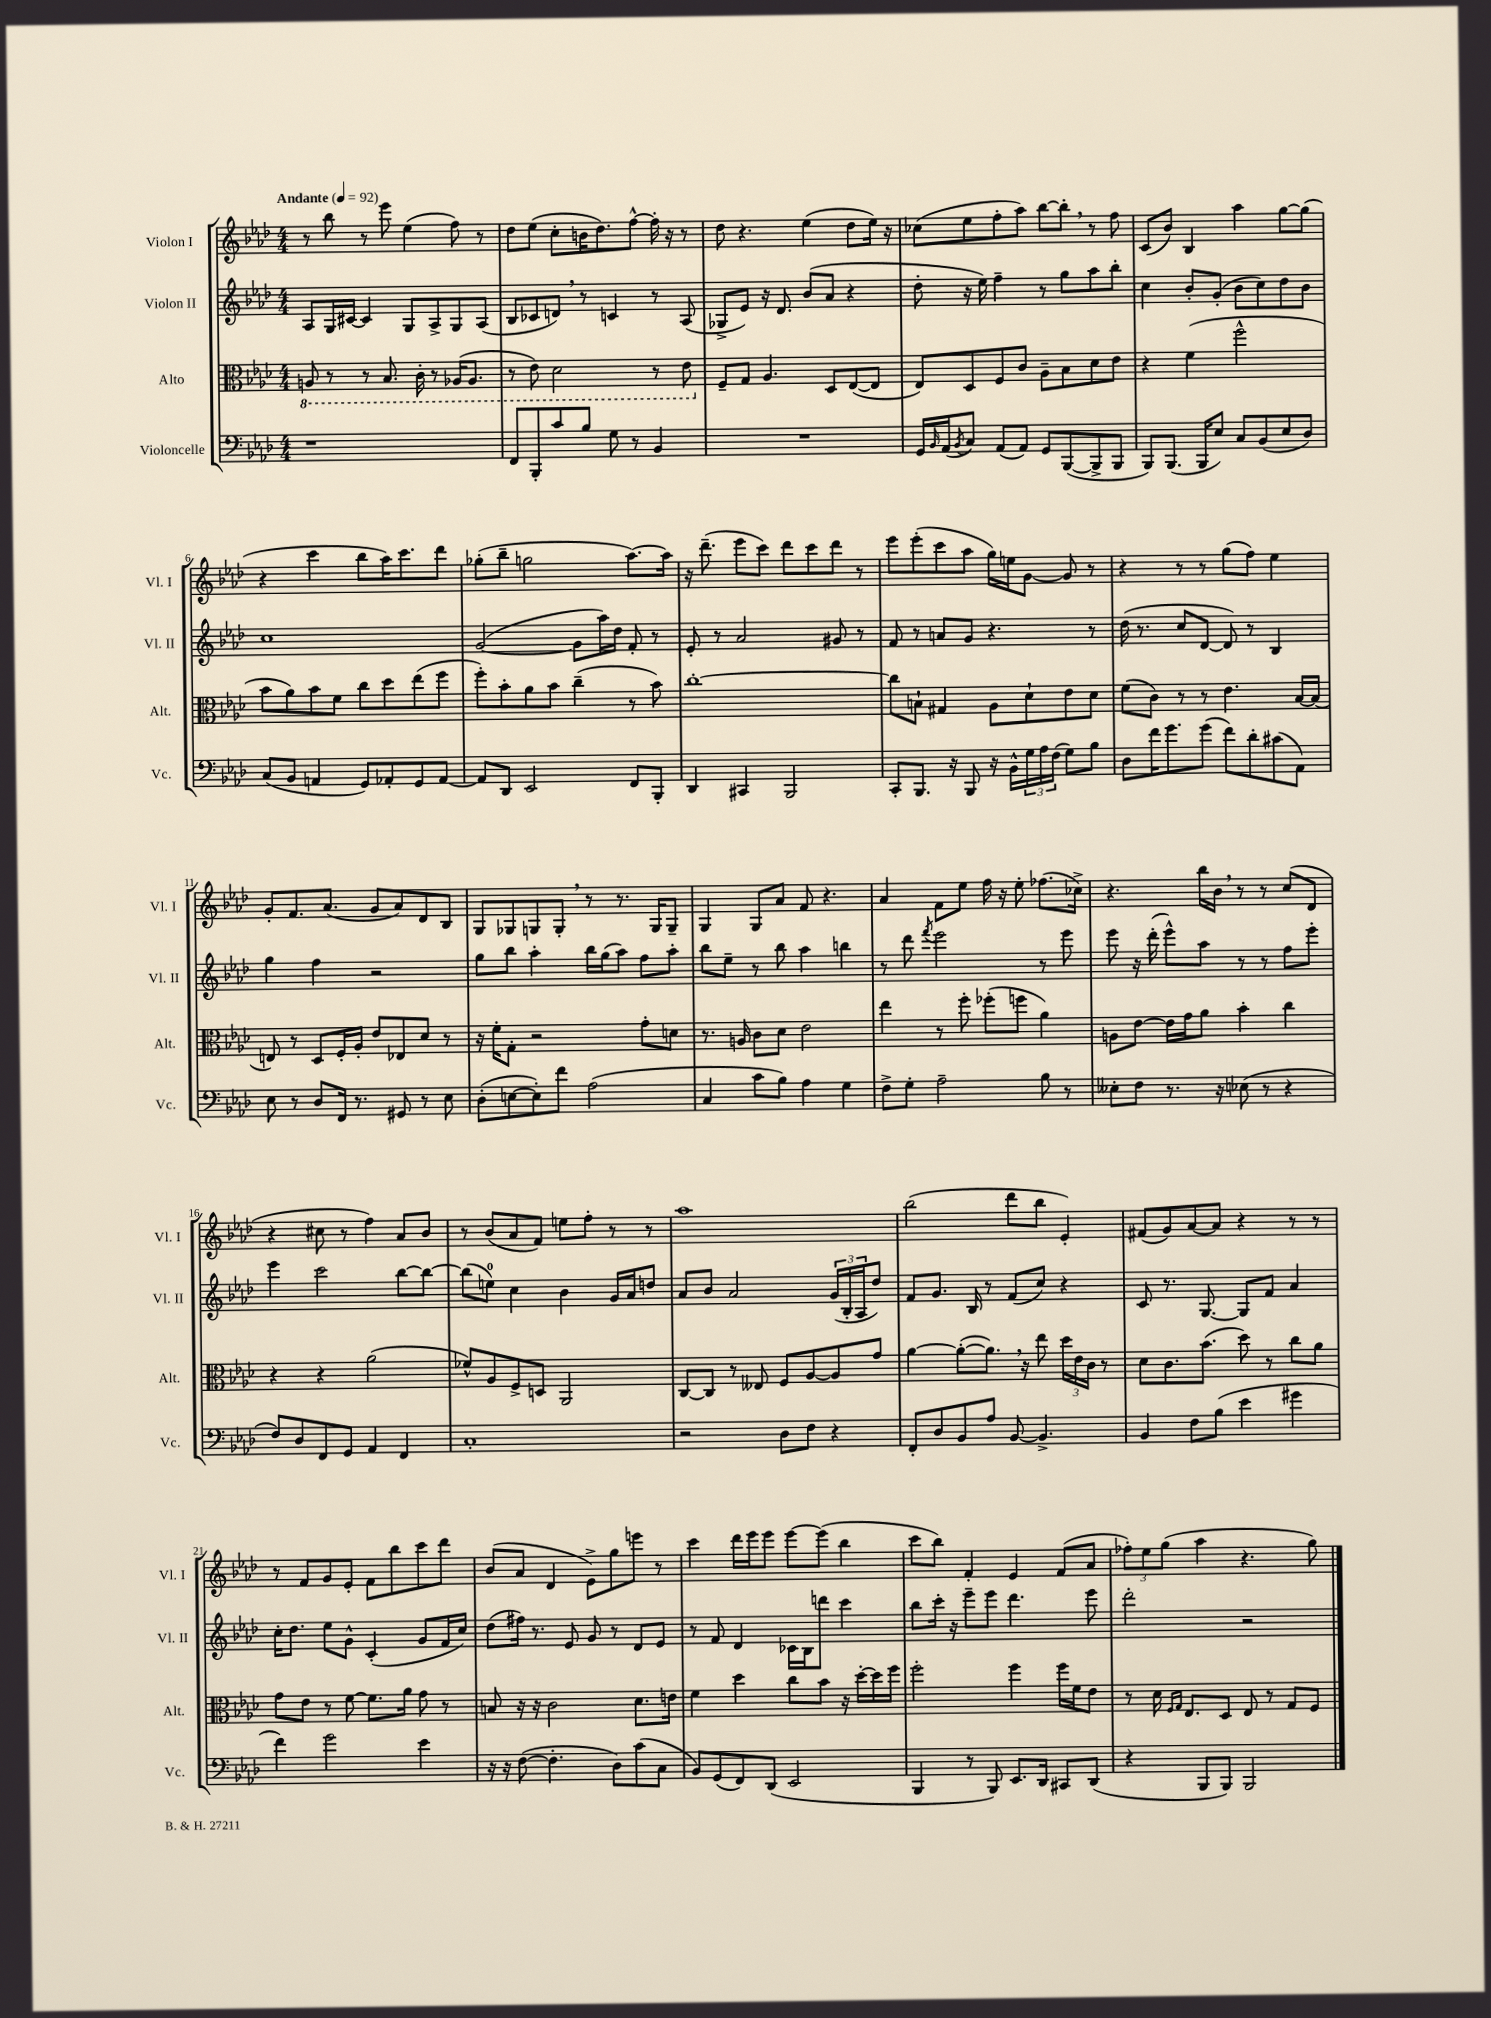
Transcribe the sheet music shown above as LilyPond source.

<<
\new StaffGroup <<
\new Staff = "s0" \with { instrumentName = "Violon I" shortInstrumentName = "Vl. I" } {
    \clef treble \key aes \major \numericTimeSignature \time 4/4 \tempo "Andante" 4 = 92
    r8 bes''8 r8 ees'''8 ees''4( f''8) r8 |
    des''8 ees''8( c''8-. b'16 des''8.) f''8~-^ f''16-. r16 r8 |
    des''8 r4. ees''4( des''8 ees''16) r16 |
    ces''8( ees''8 f''8-. aes''8) bes''8~ bes''8-. \breathe r8 f''8 |
    c'8( bes'8) bes4 aes''4 g''8~ g''8( |
    r4 c'''4 bes''8 aes''16) c'''8. des'''8 |
    ges''8-.( bes''8-- g''2 aes''8.~) aes''16 |
    r16 des'''8.--( ees'''8 c'''8) des'''8 c'''8 des'''8 r8 |
    ees'''8 ees'''8-.( c'''8 aes''8 g''16) e''16 g'8~ g'8 r8 |
    r4 r8 r8 g''8( f''8) ees''4 |
    g'8-. f'8. aes'8.( g'8 aes'8) des'8 bes8 |
    g8 ges8 g8 g8-. \breathe r8 r8. g16 g8-- |
    g4 g8 aes'8 f'8 r4. |
    aes'4 f'8 ees''8 f''16 r16 ees''8-. fes''8.( ces''16->) |
    r4. bes''16 bes'16 \breathe r8 r8 c''8( des'8 |
    r4 cis''8 r8 f''4) aes'8 bes'8 |
    r8 bes'8( aes'8 f'8) e''8 f''8-. r8 r8 |
    aes''1 |
    bes''2( des'''8 bes''8 ees'4-.) |
    fis'8( g'8) aes'8~ aes'8 r4 r8 r8 |
    r8 f'8 g'8 ees'8-. f'8 bes''8 c'''8 des'''8 |
    bes'8( aes'8 des'4 ees'8->) g''8 e'''8 r8 |
    c'''4 des'''16 ees'''16 ees'''8 ees'''8~ ees'''8( bes''4 |
    c'''8 bes''8) f'4-. ees'4 f'8( aes'8 |
    \tuplet 3/2 { fes''8-.) ees''8 g''8( } aes''4 r4. g''8) \bar "|." |
}
\new Staff = "s1" \with { instrumentName = "Violon II" shortInstrumentName = "Vl. II" } {
    \clef treble \key aes \major \numericTimeSignature \time 4/4
    aes8 g16 cis'16~ cis'4 g8 aes8-> g8 aes8( |
    bes8 ces'8 d'8) \breathe r8 c'4 r8 aes8( |
    ges8-> ees'8) r16 des'8. bes'8( aes'8 r4 |
    des''8-. r16 ees''16) f''4-- r8 g''8 aes''8 bes''8-. |
    c''4 bes'8-. g'8-.( bes'8 c''8) des''8 bes'8 |
    c''1 |
    g'2~( g'8 aes''16) des''16 f'8-. r8 |
    ees'8-. r8 aes'2 gis'8 r8 |
    f'8 r8 a'8 g'8 r4. r8 |
    des''16( r8. c''8 des'8~ des'8) r8 bes4 |
    g''4 f''4 r2 |
    g''8 bes''8 aes''4-. bes''16 g''16( aes''8) f''8 aes''8-. |
    bes''8 ees''8-- r8 bes''8 aes''4 b''4 |
    r8 des'''8 \acciaccatura { f'''8 } ees'''2 r8 ees'''8 |
    ees'''8 r16 des'''16-.( ees'''8-^) aes''8 r8 r8 f''8 ees'''8-. |
    ees'''4 c'''2 bes''8~ bes''8~ |
    bes''8( e''8-0) c''4 bes'4 g'16 aes'16 d''8 |
    aes'8 bes'8 aes'2 \tuplet 3/2 { g'16( bes16-. aes16 } des''8) |
    f'8 g'8. bes16 r8 f'8( c''8) r4 |
    c'8 r8. g8.~ g8 f'8 aes'4 |
    c''16-. des''8. ees''8 g'8-^ c'4-.( g'8 f'16 c''16) |
    des''8( fis''16) r8. ees'8 g'8 r8 des'8 ees'8 |
    r8 f'8 des'4 ces'16 bes16 d'''8 c'''4 |
    bes''8 c'''16-. r16 ees'''8-- ees'''8 des'''4. ees'''8 |
    des'''2-. r2 \bar "|." |
}
\new Staff = "s2" \with { instrumentName = "Alto" shortInstrumentName = "Alt." } {
    \clef alto \key aes \major \numericTimeSignature \time 4/4
    \ottava #-1 a,8 r8 r8 bes,8. c16-. r8 aes,16( aes,8. |
    r8 ees8) des2 r8 ees8 \ottava #0 |
    f8-- g8 aes4. des8 ees8~( ees8 |
    ees8) des8 f8 c'8 aes8-- bes8 des'8 ees'8 |
    r4 f'4( f''2-^ |
    bes'8 aes'8) bes'8 f'8 c''8 des''8 ees''8( f''8 |
    f''8-.) bes'8-. aes'8 bes'8 c''4--( r8 bes'8) |
    c''1~-. |
    c''8 b8-! gis4 aes8 des'8-! ees'8 des'8 |
    f'8( c'8) r8 r8 ees'4. bes16~ bes16( |
    e8) r8 des8 f16-. aes16-. ees'8 ees8 des'8 r8 |
    r16 f'16-. g8-. r2 g'8-. d'8 |
    r8. a16 c'8 des'8 ees'2 |
    ees''4 r8 f''8-. fes''8-.( f''8 aes'4) |
    a8 ees'8~ ees'16 g'16 aes'8 bes'4-. c''4 |
    r4 r4 aes'2( |
    fes'8-^) aes8 f8-> d8 aes,2 |
    c8~ c8 r8 eeses8 f8 aes8~ aes8 g'8 |
    aes'4~ aes'8~-.( aes'8.) \breathe r16 ees''8 \tuplet 3/2 { des''16 ees'16 c'16 } r8 |
    des'8 c'8. bes'8.( des''8) r8 c''8 aes'8 |
    g'8 ees'8 r8 f'8~ f'8. aes'16 g'8 r8 |
    b8 r16 r16 c'2 des'8. e'16 |
    f'4 des''4 c''8 bes'8 r16 des''16~-. des''16 f''16 |
    f''2-. f''4 f''16 f'16 ees'8 |
    r8 des'16 \grace { f16 g16 } ees8. des8 ees8 r8 g8 f8 \bar "|." |
}
\new Staff = "s3" \with { instrumentName = "Violoncelle" shortInstrumentName = "Vc." } {
    \clef bass \key aes \major \numericTimeSignature \time 4/4
    r1 |
    f,8 bes,,8-. c'8 bes8 g8 r8 bes,4 |
    R1 |
    g,16 \grace { bes,16 } aes,16( \acciaccatura { bes,8 } c8) aes,8( aes,8) g,8 bes,,8~( bes,,8-> bes,,8 |
    bes,,8) bes,,8.( bes,,16 ees8) c8 bes,8( ees8 des8) |
    c8( bes,8 a,4 g,8) aes,8-. g,8 aes,8~ |
    aes,8 des,8 ees,2 f,8 bes,,8-. |
    des,4 cis,4 bes,,2 |
    c,8-. bes,,8. r16 bes,,8 r16 bes,16-^ \tuplet 3/2 { g16 aes16 f16( } g8) bes8 |
    des8 f'16 g'8. g'8( f'8) des'8-. cis'8( aes,8) |
    ees8 r8 des8 f,16 r8. gis,8 r8 ees8 |
    des8-.( e8~ e8-.) f'8 aes2( |
    c4 c'8 bes8) aes4 g4 |
    f8-> g8-. aes2-- bes8 r8 |
    eeses8-. f8 r8. r16 ees8( r8 r4 |
    f8) des8 f,8 g,8 aes,4 f,4 |
    c1-. |
    r2 des8 f8 r4 |
    f,8-. des8 bes,8 aes8 bes,8~ bes,4.-> |
    bes,4 f8 bes8( ees'4 gis'4 |
    f'4) g'2 ees'4 |
    r16 r16 f8~( f4.-. des8) c'8( c8 |
    bes,8) g,8( f,8) des,8( ees,2 |
    bes,,4 r8 bes,,8) ees,8. des,16 cis,8 des,8( |
    r4 bes,,8 bes,,8) bes,,2 \bar "|." |
}
>>
>>
